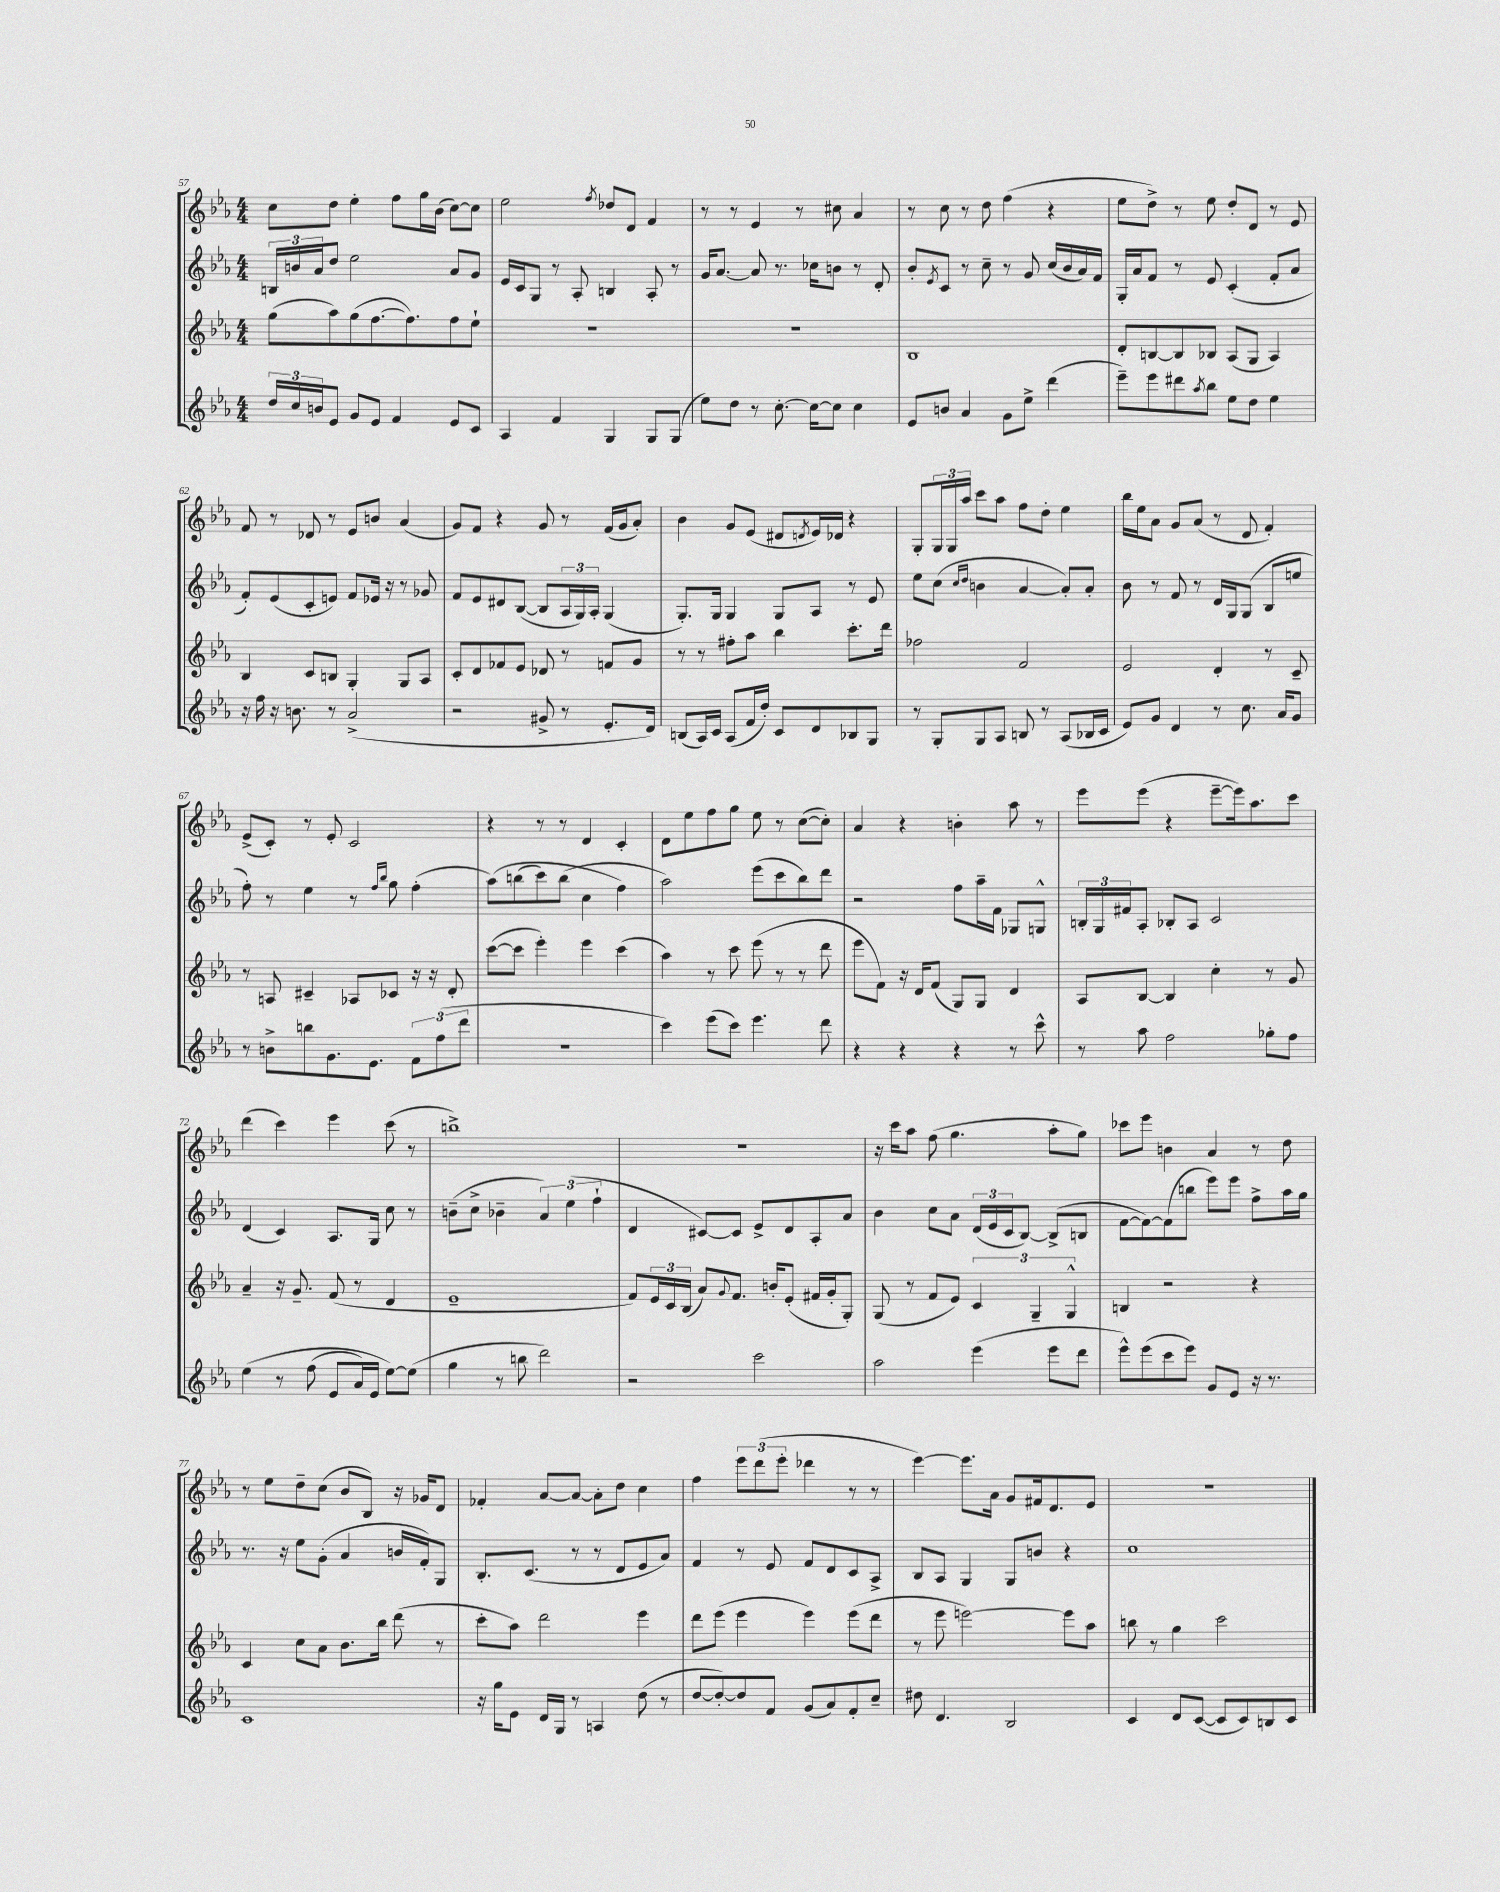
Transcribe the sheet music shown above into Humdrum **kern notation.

**kern	**kern	**kern	**kern
*part4	*part3	*part2	*part1
*staff4	*staff3	*staff2	*staff1
*clefG2	*clefG2	*clefG2	*clefG2
*k[b-e-a-]	*k[b-e-a-]	*k[b-e-a-]	*k[b-e-a-]
*M4/4	*M4/4	*M4/4	*M4/4
=57	=57	=57	=57
24dd/LL	(8gg\L	24Bn/LL	8cc\L
24cc/	.	24bn/	.
24bn/J	.	24a-/J	.
8e-/J	8aa-\)	8dd/J	8dd\J
8g/L	(8gg\	2ee-\	4ee-'\
8e-/J	[8.ff\	.	.
4f/	.	.	8ff\L
.	8.ff\])	.	.
.	.	.	16gg\L
.	.	.	(16b-\JJ
8e-/L	8ff\	8a-/L	[8cc\L)
8c/J	8ee-`\J	8g/J	8cc\J]
=58	=58	=58	=58
4A-/	1r	16e-/LL	2ee-\
.	.	16c/J	.
.	.	8G/J	.
4f/	.	8r	.
.	.	8A-'/	.
.	.	.	8qff/
4G/	.	4Bn/	8dd-X/L
.	.	.	8d/J
8G/L	.	8A-'/	4f/
(8G/J	.	8r	.
=59	=59	=59	=59
8ee-\L)	1r	16g/KL	8r
.	.	[8.a-/J	.
8dd\J	.	.	8r
8r	.	8a-/]	4e-/
[8.cc'\	.	8.r	.
.	.	.	8r
16cc\KL_	.	16cc-X\KL	.
8cc\J]	.	8bn\J	8cc#X\
4cc\	.	8r	4a-/
.	.	8d'/	.
=60	=60	=60	=60
8e-/L	1B-	8b-'/L	8r
.	.	8qe-/	.
8bn/J	.	8c/J	8cc\
4a-/	.	8r	8r
.	.	8cc~\	8dd\
8g\L	.	8r	(4ff\
8ee-^\J	.	8g/	.
(4ddd\	.	(16cc/LL	4r
.	.	16b-/	.
.	.	16a-/)	.
.	.	16f/JJ	.
=61	=61	=61	=61
8eee-~\L)	8d'/L	16G'/LL	8ee-\L
.	.	16a-/J	.
8eee-\	[8Bn/	8f/J	8dd^\J)
8ddd#X\	8B/]	8r	8r
8qaa-/	.	.	.
8bb-\J	8B-X/J	8e-/	8ee-\
8ee-\L	(8A-/L	(4c'/	8dd'/L
8dd\J	8G/J	.	8d/J
4ee-\	4A-/)	8f'/L	8r
.	.	8a-/J	8e-/
!!LO:LB:g=z
=62	=62	=62	=62
16r	4B-/	8f'/L)	8f/
16ff\	.	.	.
16r	.	(8e-/	8r
8.bn\	.	.	.
.	8c/L	8c'/	8d-X/
8r	8Bn/J	8en/J)	8r
(2a-^/	4G'/	8f/L	8e-/L
.	.	16e-X/Jk	8bn/J
.	.	16r	.
.	8G/L	8r	(4a-/
.	8A-/J	8g-X/	.
=63	=63	=63	=63
2r	8c'/L	8f/L	8g/L)
.	8d/	8e-/	8f/J
.	8f-X/	8d#X/	4r
.	8e-/J	([8B-/J	.
8g#X^/	8d-X/	8B-/L]	8g/
8r	8r	24A-/L	8r
.	.	24G/)	.
.	.	24A-'/JJ	.
8.e-'/L	8fn/L	(4G/	(16f/LL
.	.	.	16g/J
.	8g/J	.	8a-'/J)
16d/Jk)	.	.	.
=64	=64	=64	=64
(8Bn/L	8r	8.G'/L)	4b-\
16A-/L)	8r	.	.
16c/JJ	.	16G/Jk	.
(8A-/L	8ff#X'\L	4G/	8g/L
16f/L	8aa-\J	.	(8e-/J
16dd'/JJ)	.	.	.
8c/L	4bb-\	8G/L	8d#X/L
.	.	.	8qdn/
8d/	.	8A-/J	16e-/L)
.	.	.	16d-X/JJ
8B-X/	8.ccc'\L	8r	4r
8G/J	.	8e-/	.
.	16ddd\Jk	.	.
=65	=65	=65	=65
8r	2ff-X\	8ee-\L	8G'/L
8G'/L	.	(8cc\J	24G/L
.	.	.	24G/
.	.	.	24aa-/JJ
.	.	16qqcc/LL	.
.	.	16qqdd/JJ	.
8G/	.	4bn\	8ccc\L
8A-/J	.	.	8aa-\J
8Bn/	2f/	[4a-/	8ff\L
8r	.	.	8dd'\J
(8A-/L	.	8a-'/L])	4ee-\
16B-X/L	.	8a-'/J	.
16c/JJ	.	.	.
=66	=66	=66	=66
8e-/L)	2e-/	8b-\	16bb-\LL
.	.	.	16ee-\J
8g/J	.	8r	8a-\J
4d/	.	8f/	8g/L
.	.	8r	(8a-/J
8r	4d'/	16d/LL	8r
.	.	16G/J	.
8.cc\	.	(8G/J	8d/
.	8r	8B-/L	4f'/)
16a-/KL	.	.	.
8g/J	8c~/	8een/J	.
!!LO:LB:g=z
=67	=67	=67	=67
8r	8r	8ff'\)	(8e-^/L
8bn^\L	8An/	8r	8c'/J)
8bbn\	4c#X~/	4ee-\	8r
8.g\	.	.	8e-'/
.	8A-X/L	8r	2c/
8.e-\J	.	.	.
.	.	16qqff/LL	.
.	.	16qqbb-/JJ	.
.	8c-X/J	8gg\	.
12f\L	16r	(4ff'\	.
.	16r	.	.
(12ff\	.	.	.
.	8d'/	.	.
12ddd\J	.	.	.
=68	=68	=68	=68
1r	([8ccc\L	(8aa-\L)	4r
.	8ccc\J]	(8bbn\	.
.	4eee-'\)	8ccc\)	8r
.	.	(8bb\J	8r
.	4eee-\	4cc\	4d/
.	(4ccc\	4ff\)	4c'/
=69	=69	=69	=69
4ccc\)	4aa-\)	2aa-\)	8d\L
.	.	.	8ee-\
(8eee-\L	8r	.	8ff\
8ccc\J)	8ccc\	.	8gg\J
4.eee-\	(8eee-\	(8eee-\L	8ee-\
.	8r	8ccc\	8r
.	8r	8bb-\)	([8cc\L
8ddd\	8ddd\	8ddd\J	8cc'\J])
=70	=70	=70	=70
4r	8eee-\L	2r	4a-/
.	8f\J)	.	.
4r	16r	.	4r
.	16d/KL	.	.
.	(8f/J	.	.
4r	8G/L)	8ff\L	4bn'\
.	8G/J	16aa-~\L	.
.	.	16f\JJ	.
8r	4d/	8G-X/L	8aa-\
8ccc^^\	.	8Gn^^/J	8r
=71	=71	=71	=71
8r	8A-/L	24Bn'/LL	8eee-\L
.	.	24G/	.
.	.	24f#X/J	.
8aa-\	[8B-/J	8A-'/J	(8eee-\J
2ff\	4B-/]	8B-X'/L	4r
.	.	8A-/J	.
.	4cc'\	2c/	[8eee-~\L
.	.	.	16eee-\k])
.	.	.	8.aa-\
8gg-X'\L	8r	.	.
8ff\J	8g/	.	8ccc\J
!!LO:LB:g=z
=72	=72	=72	=72
(4ee-\	4a-~/	(4d/	(4ddd\
8r	16r	4c/)	4ccc\)
.	8.g~/	.	.
(8ff\	.	.	.
8e-/L	(8f/	8.A-/L	4eee-\
16a-/L)	8r	.	.
16e-/JJ	.	16G/Jk	.
[8ee-\L)	4d/	8cc\	(8ccc\
(8ee-\J]	.	8r	8r
=73	=73	=73	=73
4gg\	1e-~	(8bn~\L	1bbn^)
.	.	8cc^\J	.
8r	.	4b-X~\	.
8bbn\	.	.	.
2ddd\)	.	6a-/)	.
.	.	(6ee-\	.
.	.	6ff`\	.
=74	=74	=74	=74
2r	8f/L)	4d/	1r
.	24e-/L	.	.
.	24c/	.	.
.	(24B-/JJ	.	.
.	8a-/L)	[8c#X/L)	.
.	8qqg/	.	.
.	8.f/J	8c#/J]	.
2ccc\	.	8e-^/L	.
.	16bn'/KL	.	.
.	(8e-'/J	8d/	.
.	16f#X/LL	8A-'/	.
.	16g'/J	.	.
.	8G'/J)	8a-/J	.
=75	=75	=75	=75
2aa-\	(8G/	4b-\	16r
.	.	.	16ccc\KL
.	8r	.	8aa-\J
.	8f/L	8cc\L	(8ff\
.	8e-/J)	8a-\J	4.gg\
(4eee-\	6c/	(24d/LL	.
.	.	24e-/	.
.	.	24c/J	.
.	.	[8B-/J)	.
.	6G~/	.	.
8eee-\L	.	(8B-^/L]	8aa-'\L
.	6G^^/	.	.
8ddd\J	.	8Bn/J	8gg\J)
=76	=76	=76	=76
8eee-^^\L)	4Bn/	[8f\L	8ccc-X\L
(8eee-\	.	8f\_)	8eee-\J
8ccc\	2r	(8f\]	4bn\
8eee-\J)	.	8bbn\J	.
8g/L	.	8eee-\L)	4a-/
8e-/J	.	8eee-\J	.
16r	4r	8ff^\L	8r
8.r	.	.	.
.	.	16aa-\L	8dd\
.	.	16gg\JJ	.
!!LO:LB:g=z
=77	=77	=77	=77
1c	4c/	8.r	8r
.	.	.	8ee-\L
.	.	16r	.
.	8cc\L	8ee-\L	8dd~\
.	8a-\J	(8g'\J	(8cc\J
.	8.b-\L	4a-/	8b-/L
.	.	.	8B-/J)
.	16bb-\Jk	.	.
.	(8ddd\	16bn/LL	16r
.	.	16f'/J)	16g-X/KL
.	8r	8G/J	8d/J
=78	=78	=78	=78
16r	8ccc'\L	8.B-'/L	4f-X'/
16gg\KL	.	.	.
8e-\J	8aa-\J)	.	.
.	.	(8.c/J	.
16d/LL	2ddd\	.	[8a-/L
16G/JJ	.	.	.
8r	.	8r	8a-/J_
4An/	.	8r	8a-'\L]
.	.	8d/L	8dd\J
(8dd\	4eee-\	8e-/	4cc\
8r	.	8a-/J)	.
=79	=79	=79	=79
[8dd/L	8ddd\L	4f/	4ff\
8dd'/_)	(8eee-\J	.	.
8dd/]	4eee-\	8r	12eee-\L
.	.	.	(12ddd\
8f/J	.	8e-/	.
.	.	.	12eee-'\J
(8g/L	4eee-\)	8f/L	4ddd-X\
8a-/)	.	8d/	.
8f'/	(8eee-\L	8c/	8r
8cc~/J	8ddd\J	8A-^/J	8r
=80	=80	=80	=80
8dd#X\	8r	8B-/L	[4eee-\)
4.d/	8eee-\	8A-/J	.
.	[2eeen\)	4G/	8.eee-\L]
.	.	.	16a-\Jk
2B-/	.	8G/L	8g/L
.	.	8bn/J	16f#X/k
.	.	.	8.d/
.	8eee\L]	4r	.
.	8aa-\J	.	8e-/J
=81	=81	=81	=81
4c/	8bbn\	1cc	1r
.	8r	.	.
8d/L	4gg\	.	.
([8c/J	.	.	.
8c/L]	2ccc\	.	.
8c/)	.	.	.
8Bn/	.	.	.
8c/J	.	.	.
==	==	==	==
*-	*-	*-	*-
